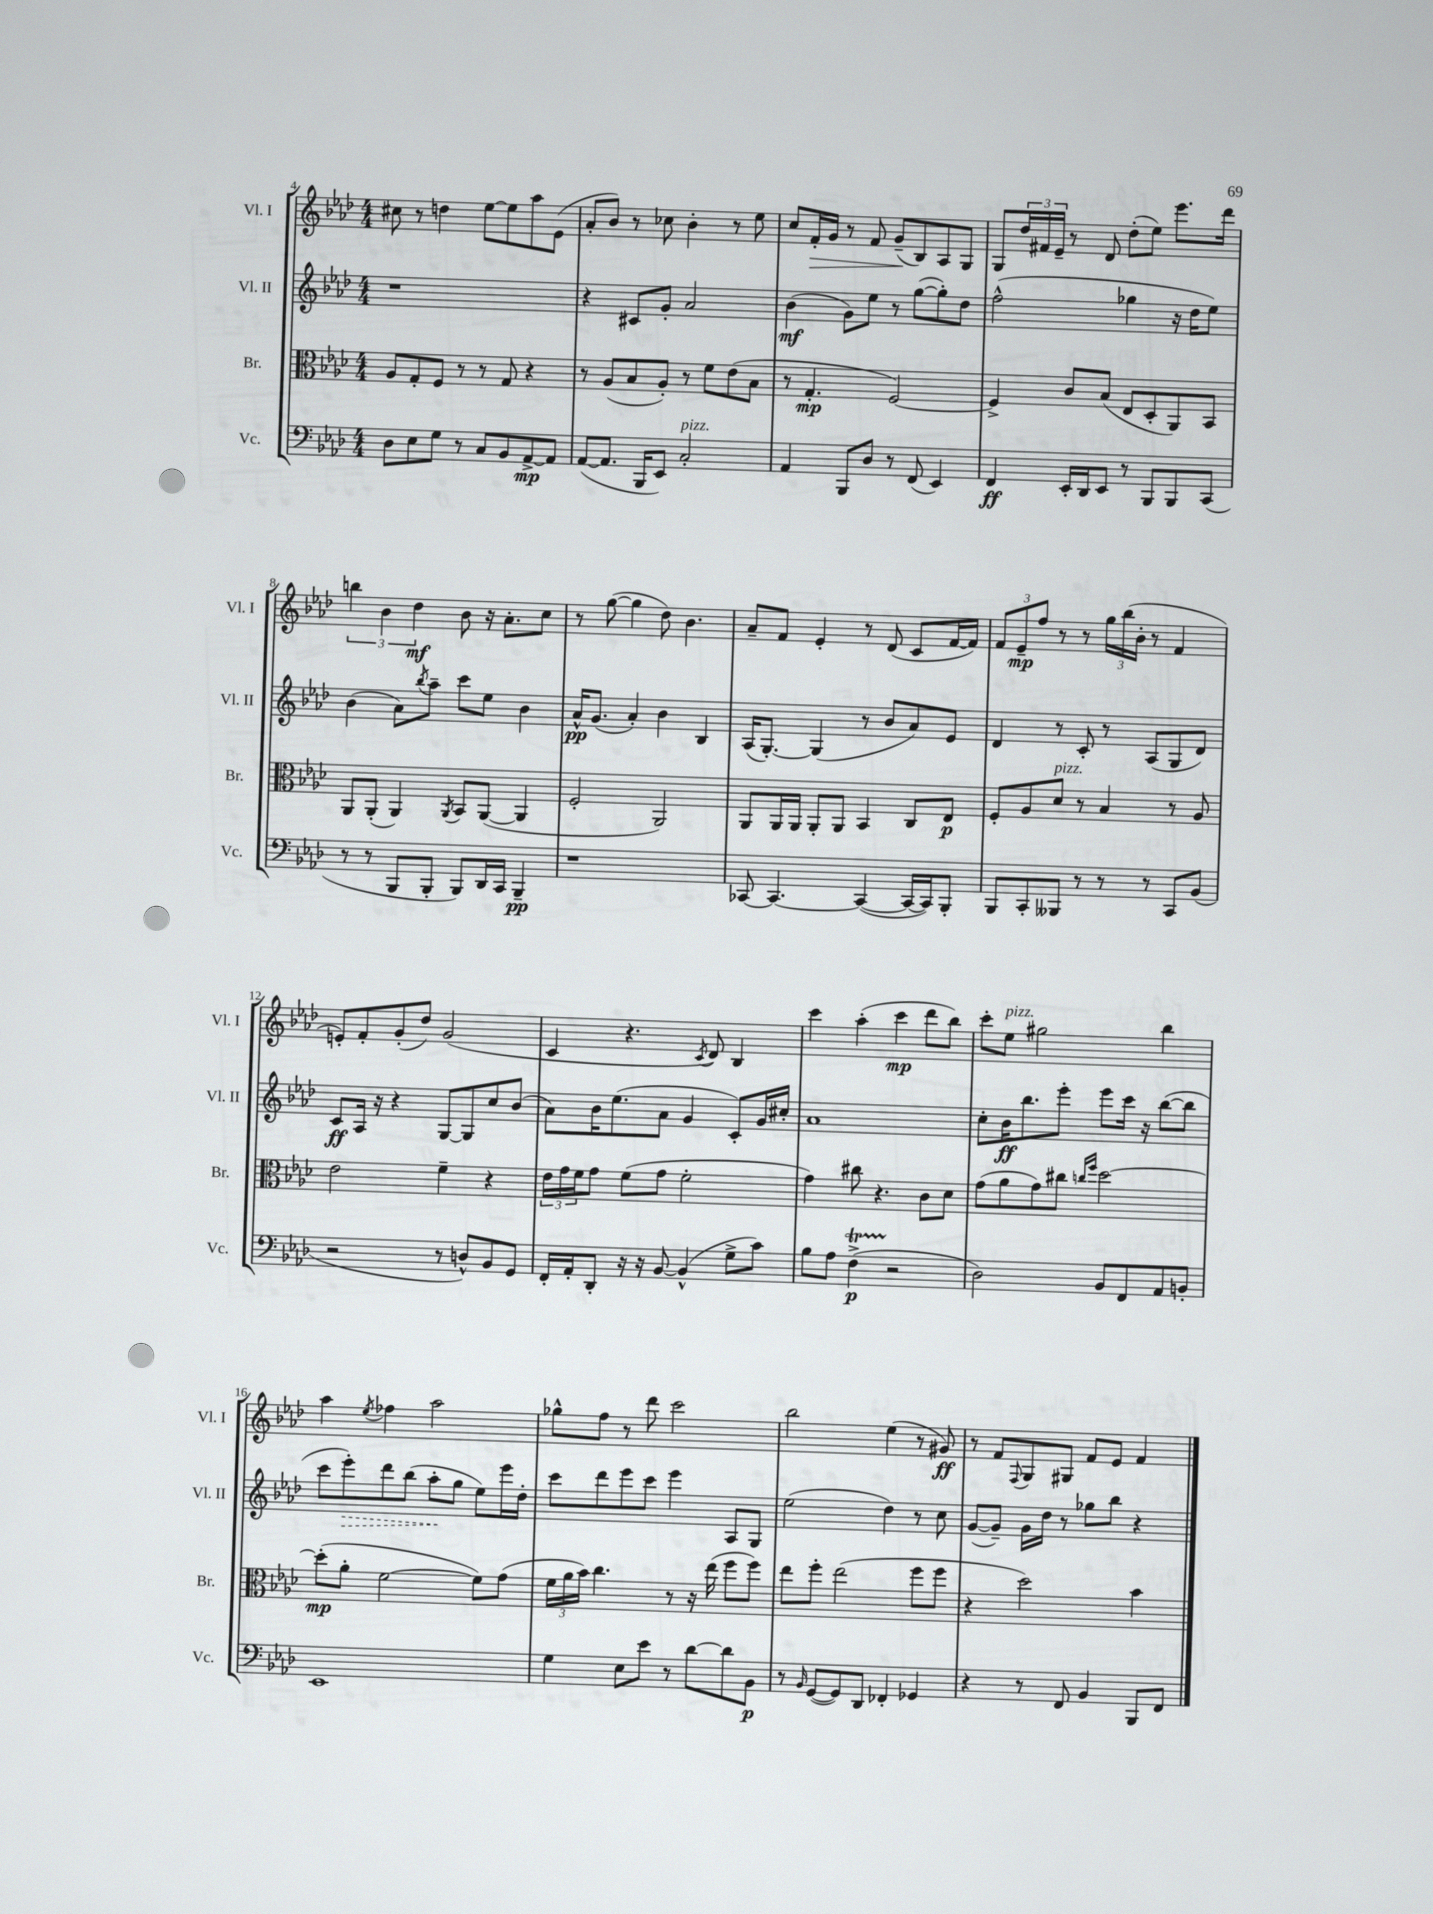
<<
\new StaffGroup <<
\new Staff = "s0" \with { instrumentName = "Vl. I" shortInstrumentName = "Vl. I" } {
    \clef treble \key aes \major \numericTimeSignature \time 4/4
    cis''8 r8 d''4 ees''8~ ees''8 aes''8 ees'8( |
    aes'8-. bes'8) r8 ces''8 bes'4-. r8 ees''8 |
    c''8 f'16-.\> g'16 r8 f'8 g'8--\!( bes8) aes8 g8 |
    g8 \tuplet 3/2 { des''16 fis'16 ees'16-- } r8 des'8 des''8-.( ees''8) ees'''8. des'''16 |
    \tuplet 3/2 { b''4 bes'4 des''4\mf } bes'8 r16 aes'8.-. c''8 |
    r8 g''8~( g''4 des''8) bes'4. |
    aes'8-- f'8 ees'4-. r8 des'8( c'8 f'16~ f'16) |
    \tuplet 3/2 { f'8 ees'8--\mp f''8 } r8 r8 \tuplet 3/2 { g''16 bes''16( bes'16-. } r8 f'4 |
    e'8-.) f'8-. g'8-.( des''8) g'2( |
    c'4 r4. \acciaccatura { c'8 } des'8) bes4 |
    c'''4 aes''4-.( c'''4\mp des'''8 bes''8) |
    c'''8-. ees''8^\markup { \italic "pizz." } gis''2 bes''4 |
    aes''4 \acciaccatura { ees''8 } fes''4 aes''2 |
    ges''8-^ f''8 r8 des'''8 c'''2 |
    bes''2 ees''4( r8 gis'8\ff) |
    r8 f'8 \appoggiatura { f8 } g8 gis8 f'8 ees'8 f'4 \bar "|." |
}
\new Staff = "s1" \with { instrumentName = "Vl. II" shortInstrumentName = "Vl. II" } {
    \clef treble \key aes \major \numericTimeSignature \time 4/4
    r1 |
    r4 cis'8 g'8-. aes'2 |
    bes'4\mf( g'8) ees''8 r8 g''8~( g''8-.) des''8 |
    f''2-^( ges''4 r16 des''16 ees''8) |
    bes'4( aes'8) \acciaccatura { bes''8 } aes''8-- c'''8 ees''8 bes'4 |
    aes'16-^\pp g'8.( aes'4-.) bes'4 bes4 |
    aes16( g8.~-.) g4( r8 bes'8 aes'8) ees'8 |
    des'4 r8 c'8-. r8 aes8( g8 des'8) |
    c'8\ff aes16 r16 r4 g8~ g8 c''8 bes'8( |
    aes'8) bes'16 ees''8.( aes'8 g'4 c'8-.) g'16 cis''16-. |
    aes'1 |
    c''8-. bes'16\ff bes''8. ees'''8-. ees'''8 c'''16 r16 bes''8~( bes''8 |
    c'''8 \once \override Hairpin.style = #'dashed-line ees'''8-.\>) des'''8 bes''8( aes''8-.\! g''8 ees''8) ees'''16 des''16-. |
    c'''8 des'''8 ees'''8 c'''8 ees'''4 aes8 g8 |
    ees''2( des''4) r8 c''8 |
    g'8~( g'8--) g'16 des''16 r8 ges''8 bes''8 r4 \bar "|." |
}
\new Staff = "s2" \with { instrumentName = "Br." shortInstrumentName = "Br." } {
    \clef alto \key aes \major \numericTimeSignature \time 4/4
    aes8 g8-. f8 r8 r8 g8 r4 |
    r8 aes8( bes8 aes8-.) r8 f'8 ees'8( bes8 |
    r8 g4.-.\mp f2~) |
    f4-> c'8 bes8( ees8 des8-. aes,8) bes,8 |
    aes,8 aes,8-.( aes,4) \acciaccatura { aes,8 } bes,8 aes,8~( aes,4 |
    f2-. aes,2) |
    aes,8 aes,16 aes,16 aes,8-. aes,8 bes,4 c8 ees8\p |
    f8-. aes8 des'8^\markup { \italic "pizz." } r8 bes4 r8 aes8 |
    ees'2 f'4-- r4 |
    \tuplet 3/2 { ees'16 g'16 f'16 } g'8 f'8( g'8 f'2-. |
    g'4) cis''8 r4. c'8 des'8 |
    g'8( aes'8 g'8) cis''8 \grace { c''16 f''16 } des''2~ |
    des''8-.\mp( aes'8-. f'2~ f'8) g'8( |
    \tuplet 3/2 { f'16 aes'16 bes'16) } c''4. r8 r16 ees''16( f''8 f''8) |
    ees''8 f''8-. ees''2( f''8 f''8 |
    r4 des''2) bes'4 \bar "|." |
}
\new Staff = "s3" \with { instrumentName = "Vc." shortInstrumentName = "Vc." } {
    \clef bass \key aes \major \numericTimeSignature \time 4/4
    des8 ees8 g8 r8 c8 bes,8 aes,8~->\mp aes,8 |
    aes,8~( aes,8. bes,,16 ees,8) c2-.^\markup { \italic "pizz." } |
    aes,4 bes,,8 des8 r8 f,8( ees,4) |
    f,4\ff ees,16-. des,16 ees,8 r8 bes,,8 bes,,8 c,8( |
    r8 r8 bes,,8 bes,,8-. bes,,8) des,16 c,16 bes,,4--\pp |
    r1 |
    ces,8~ ces,4.~ ces,4~( ces,16~ ces,16) bes,,8-. |
    bes,,8 c,8-. beses,,8 r8 r8 r8 c,8 bes,8( |
    r2 r8 d8-^) bes,8 g,8 |
    f,16-. aes,16-. des,8-. r16 r16 bes,8~ bes,4-^( g8-> c'8) |
    bes8 aes8 f4->\startTrillSpan\p( r2\stopTrillSpan |
    des2) bes,8 f,8 aes,8 b,8-. |
    ees,1 |
    g4 ees8 ees'8 r8 des'8~ des'8 bes,8\p |
    r8 \grace { bes,16 } g,8~( g,8) des,8 fes,4-. ges,4 |
    r4 r8 f,8 bes,4 bes,,8 f,8 \bar "|." |
}
>>
>>
\layout { \context { \Score currentBarNumber = #4 } }
